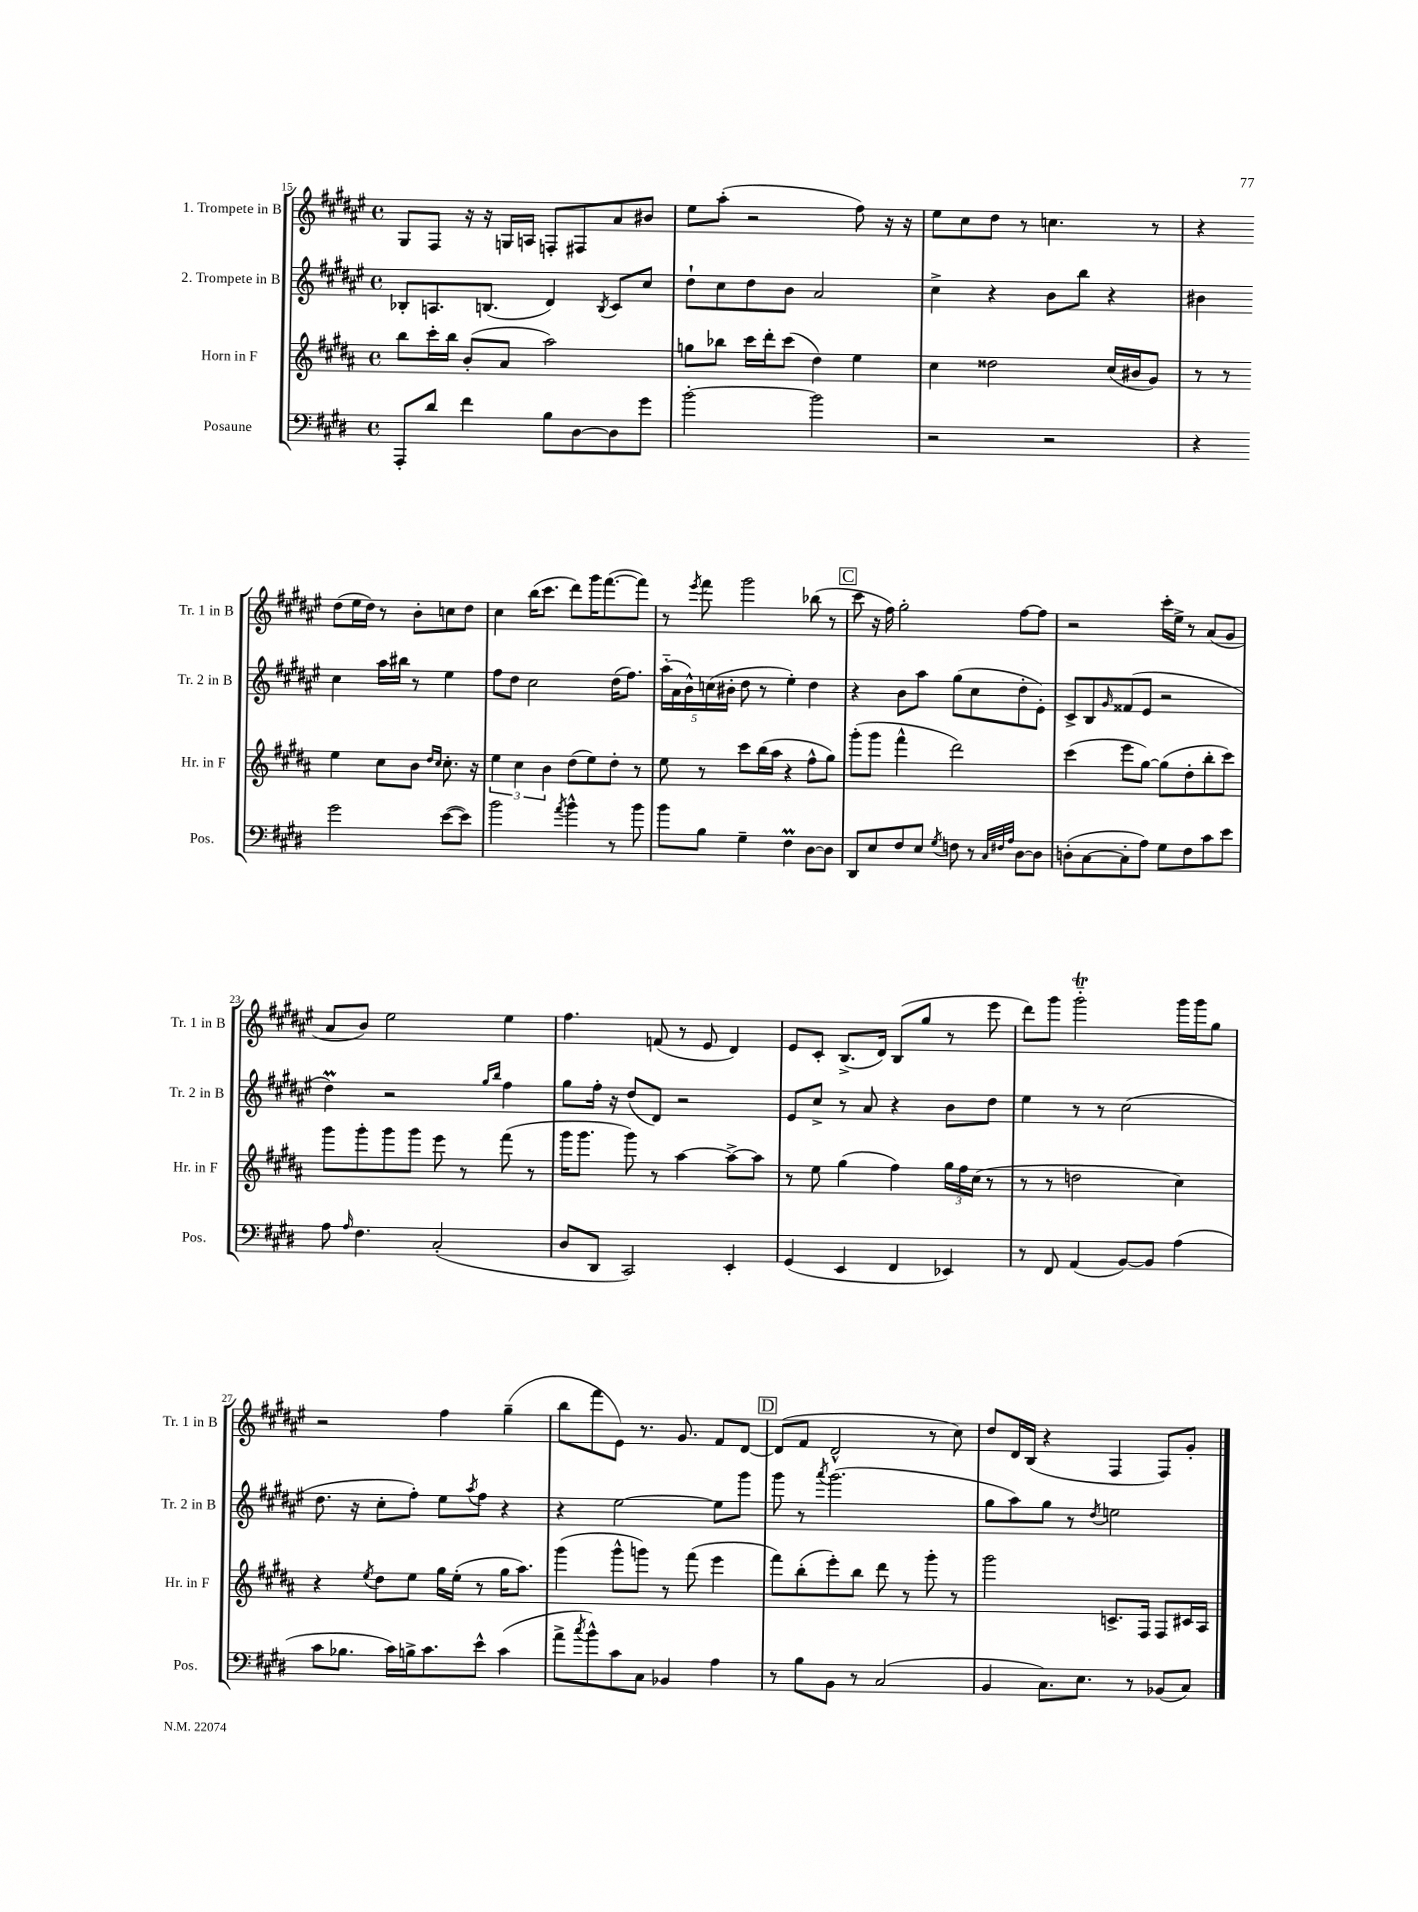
<<
\new StaffGroup <<
\new Staff = "s0" \with { instrumentName = "1. Trompete in B" shortInstrumentName = "Tr. 1 in B" } {
    \clef treble \key fis \major \defaultTimeSignature \time 4/4
    gis8 fis8 r16 r16 g16 a16 f8-. fis8 ais'8 bis'8 |
    eis''8 ais''8-.( r2 fis''8) r16 r16 |
    eis''8 cis''8 dis''8 r8 c''4. r8 |
    r4 dis''8( eis''16 dis''16) r8 b'8-. c''8 dis''8 |
    cis''4 b''16( cis'''8. dis'''8) gis'''16 fis'''8.~( fis'''8) |
    r8 \acciaccatura { eis'''8 } fis'''8 gis'''2 bes''8( r8 |
    \mark \markup { \box "C" } cis'''8 r16 fis''16) gis''2-. fis''8~ fis''8 |
    r2 cis'''16-. eis''16-> r8 ais'8( gis'8 |
    ais'8 b'8) eis''2 eis''4 |
    fis''4. f'8( r8 eis'8 dis'4) |
    eis'8 cis'8-. b8.->( dis'16) b8( gis''8 r8 eis'''8 |
    dis'''8) gis'''8 gis'''2-_\trill gis'''16 gis'''16 gis''8 |
    r2 fis''4 gis''4--( |
    b''8 fis'''8 eis'8) r8. gis'8. fis'8 dis'8~ |
    \mark \markup { \box "D" } dis'8( fis'8 dis'2-^ r8 cis''8) |
    dis''8 dis'16 b16( r4 fis4 fis8) gis'8-. \bar "|." |
}
\new Staff = "s1" \with { instrumentName = "2. Trompete in B" shortInstrumentName = "Tr. 2 in B" } {
    \clef treble \key fis \major \defaultTimeSignature \time 4/4
    bes8-. a8. b8.( dis'4) \acciaccatura { b8 } cis'8 cis''8 |
    dis''8-! cis''8 dis''8 b'8 ais'2 |
    cis''4-> r4 b'8 b''8 r4 |
    bis'4 cis''4 ais''16 bis''16 r8 eis''4 |
    fis''8 dis''8 cis''2 dis''16( fis''8.) |
    \tuplet 5/4 { ais''16-_( ais'16 b'16-^) c''16( bis'16-. } dis''8 r8 eis''4-.) dis''4 |
    \mark \markup { \box "C" } r4 b'8 ais''8 gis''8( cis''8 dis''8-. eis'8-.) |
    cis'8-> b8 \grace { gis'16 } fisis'8( eis'8 r2 |
    dis''4\prall) r2 \grace { gis''16 b''16 } fis''4 |
    gis''8 fis''16-. r16 dis''8( dis'8) r2 |
    eis'8 cis''8-> r8 ais'8 r4 b'8 dis''8 |
    eis''4 r8 r8 cis''2( |
    dis''8. r16 cis''8-. fis''8-.) eis''8 \acciaccatura { ais''8 } fis''8 r4 |
    r4 eis''2~ eis''8 gis'''8 |
    \mark \markup { \box "D" } gis'''8 r8 \acciaccatura { ais'''8 } gis'''2.( |
    gis''8 ais''8) gis''8 r8 \acciaccatura { dis''8 } e''2 \bar "|." |
}
\new Staff = "s2" \with { instrumentName = "Horn in F" shortInstrumentName = "Hr. in F" } {
    \clef treble \key b \major \defaultTimeSignature \time 4/4
    b''8 cis'''16-. b''16 b'8-.( ais'8 ais''2) |
    g''8 bes''8 cis'''16 dis'''16-. cis'''8( dis''4) e''4 |
    cis''4 disis''2 cis''16( bis'16 gis'8) |
    r8 r8 e''4 cis''8 b'8 \grace { dis''16 cis''16 } cis''8.-. r16 |
    \tuplet 3/2 { e''4 cis''4 b'4 } dis''8( e''8) dis''8-. r8 |
    e''8 r8 cis'''8 b''16( ais''16 r4 fis''8-^ gis''8) |
    \mark \markup { \box "C" } gis'''8-.( gis'''8 fis'''4-^ dis'''2) |
    cis'''4( e'''8 gis''8~) gis''8( dis''8-. b''8-. cis'''8) |
    gis'''8 gis'''8-. gis'''8 gis'''8 e'''8 r8 fis'''8( r8 |
    gis'''16 gis'''8. gis'''8) r8 ais''4~ ais''8~-> ais''8 |
    r8 e''8 gis''4( fis''4) \tuplet 3/2 { gis''16 fis''16 cis''16( } r8 |
    r8 r8 d''2 cis''4) |
    r4 \acciaccatura { e''8 } dis''8 e''8 gis''16 e''16-.( r8 gis''16 ais''8.) |
    gis'''4( gis'''8-^ g'''8) r8 fis'''8( e'''4 |
    \mark \markup { \box "D" } fis'''8) b''8-.( e'''8-.) b''8 dis'''8 r8 gis'''8-. r8 |
    gis'''2 c'8.-> fis16 fis8 cis'16 ais16 \bar "|." |
}
\new Staff = "s3" \with { instrumentName = "Posaune" shortInstrumentName = "Pos." } {
    \clef bass \key e \major \defaultTimeSignature \time 4/4
    a,,8-. dis'8 fis'4 b8 dis8~ dis8 gis'8 |
    b'2~-. b'2 |
    r2 r2 |
    r4 gis'2 e'8~( e'8) |
    b'2 \acciaccatura { a'8 } b'4-^ r8 b'8 |
    b'8 b8 gis4-- fis4\prall dis8~ dis8 |
    \mark \markup { \box "C" } dis,8 e8 fis8 e8 \acciaccatura { gis8 } f8 r8 \grace { cis32 fis32 a32 } dis8~ dis8 |
    d8-.( cis8~ cis8-. a8) gis8 fis8 cis'8 e'8 |
    a8 \grace { a16 } fis4. cis2-.( |
    dis8 dis,8 cis,2) e,4-. |
    gis,4( e,4 fis,4 ees,4) |
    r8 fis,8 a,4( b,8~) b,8 a4( |
    cis'8 bes8. cis'16) b16-> cis'8. e'8-^ cis'4( |
    a'8-> \acciaccatura { cis''8 } b'8-^) cis'8 cis8 bes,4 a4 |
    \mark \markup { \box "D" } r8 b8 b,8 r8 cis2( |
    b,4 cis8.) e8. r8 bes,8( cis8) \bar "|." |
}
>>
>>
\layout { \context { \Score currentBarNumber = #15 } }
